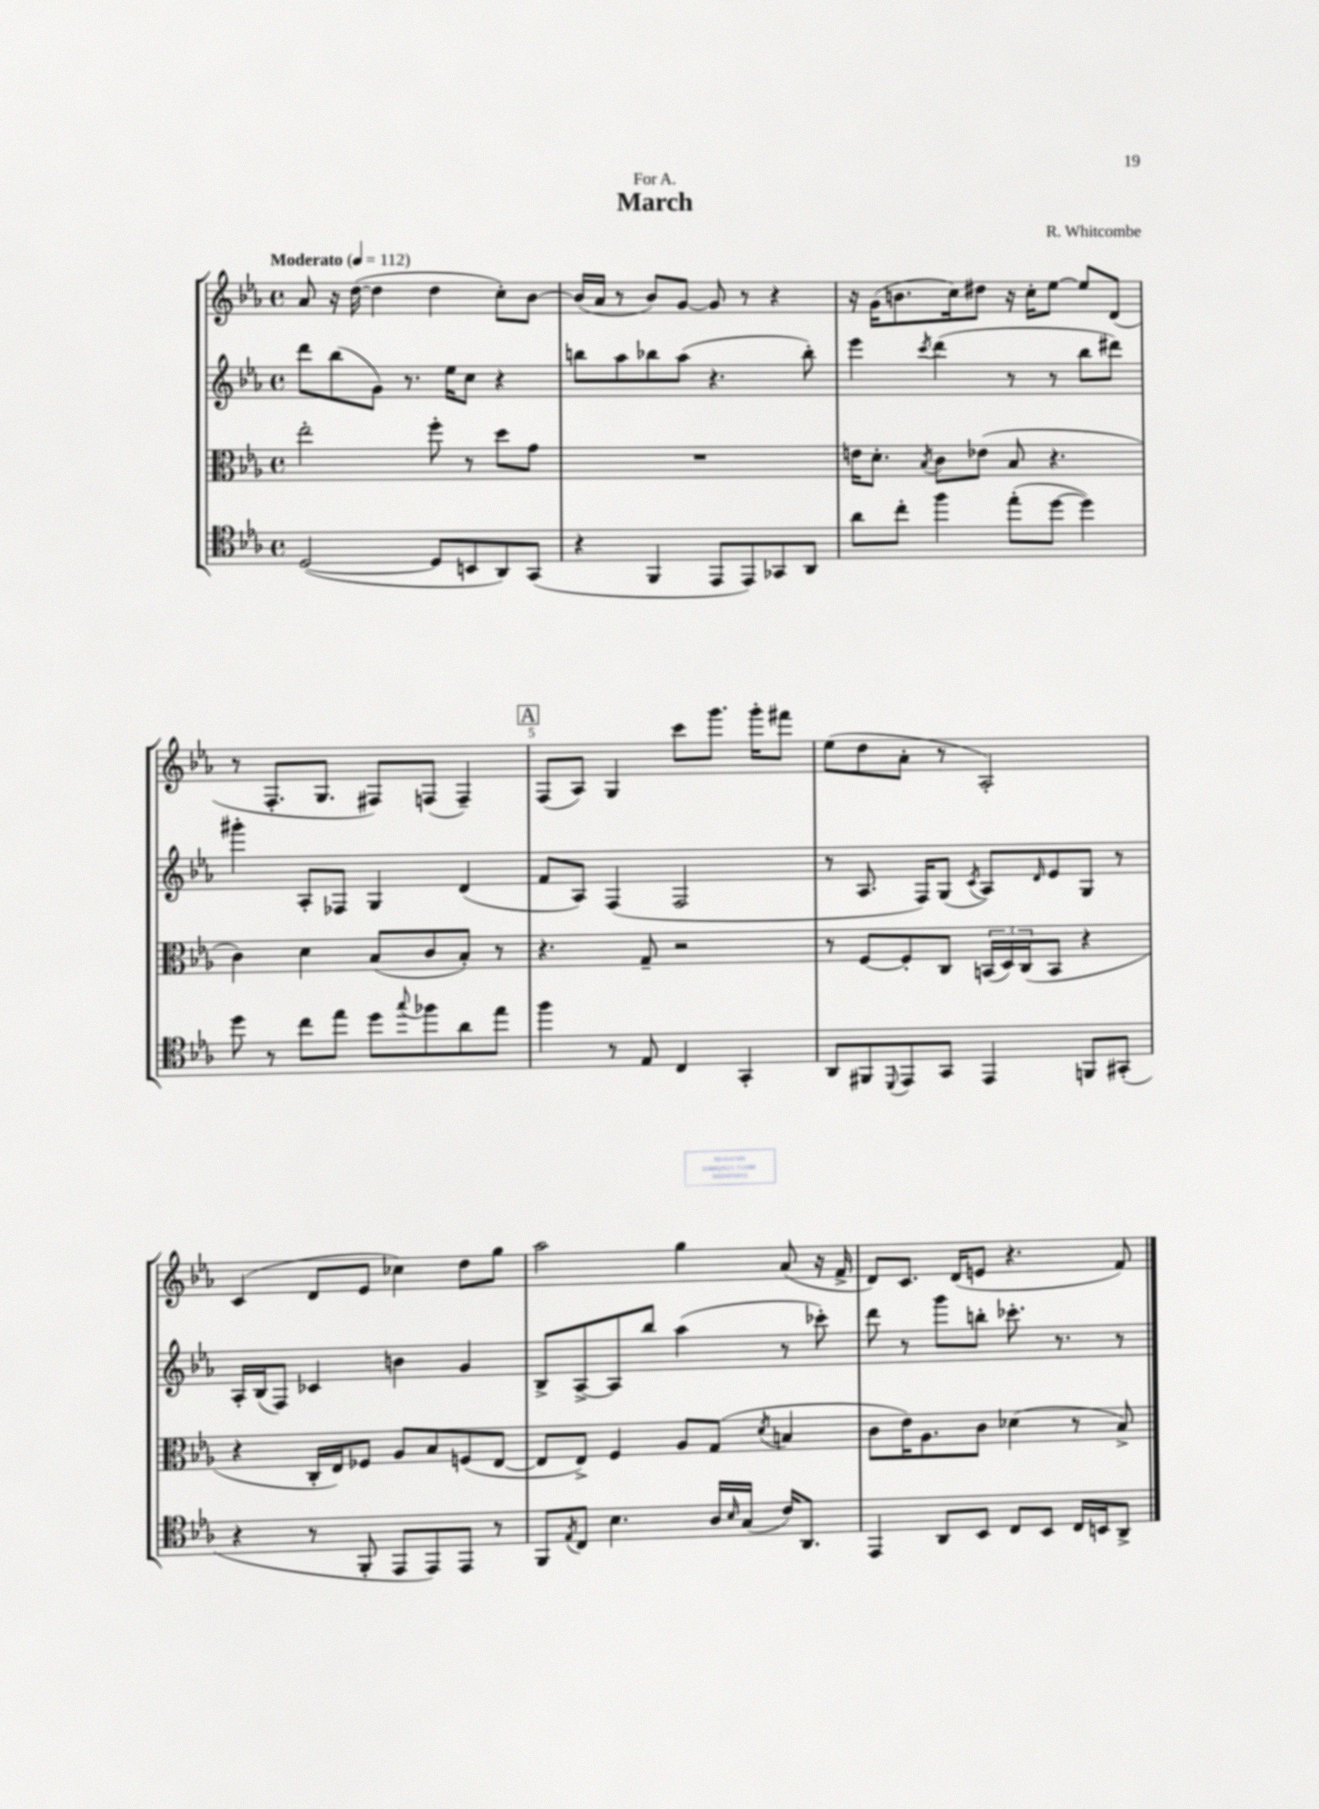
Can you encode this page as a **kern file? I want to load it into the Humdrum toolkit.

**kern	**kern	**kern	**kern
*part4	*part3	*part2	*part1
*staff4	*staff3	*staff2	*staff1
*clefC4	*clefC3	*clefG2	*clefG2
*k[b-e-a-]	*k[b-e-a-]	*k[b-e-a-]	*k[b-e-a-]
*M4/4	*M4/4	*M4/4	*M4/4
*met(c)	*met(c)	*met(c)	*met(c)
*MM112	*MM112	*MM112	*MM112
=1	=1	=1	=1
!	!	!	!LO:TX:a:B:t=Moderato
([2D/	2ee-'\	8ddd\L	8a-/
.	.	(8bb-\	16r
.	.	.	([16dd\
.	.	8g\J)	4dd\]
.	.	8.r	.
8D/L]	8ff'\	.	4dd\
.	.	16ee-\KL	.
8BBn/	8r	8cc\J	.
8AA-/)	8dd\L	4r	8cc'\L)
(8GG/J	8g\J	.	[8b-\J
=2	=2	=2	=2
4r	1r	8bbn\L	(16b-/LL]
.	.	.	16a-/JJ
.	.	8aa-\	8r
4FF/	.	8bb-X\	8b-/L)
.	.	(8aa-\J	[8g/J
8EE-/L	.	4.r	8g/]
8EE-/)	.	.	8r
8GG-X/	.	.	4r
8AA-/J	.	8bb-'\)	.
=3	=3	=3	=3
8a-\L	16en\KL	4eee-\	16r
.	8.d'\J	.	(16g\KL
8cc'\J	.	.	8.bn\
.	8qB-/	8qccc/	.
4ff\	8c\L	(4ddd\	.
.	.	.	16cc\k)
.	(8e-X\J	.	8dd#X\J
(8ee-'\L	8B-/	8r	16r
.	.	.	16cc'\KL
[8dd\J	4.r	8r	[8ee-\J
4dd\])	.	8bb-\L	8ee-/L]
.	.	8ddd#X\J)	(8d/J
!!LO:LB:g=z
=4	=4	=4	=4
8dd\	4c\)	4ggg#X'\	8r
8r	.	.	8.F'/L
8cc\L	4d\	8A-'/L	.
.	.	.	8.G/J
8ee-\J	.	8F-X/J	.
8dd\L	(8B-/L	4G/	8F#X/L)
8qqgg/	.	.	.
8ff-X\	8c/	.	(8Fn/J
8a-\	8B-'/J)	(4d/	4F~/)
8ee-\J	8r	.	.
!!LO:REH:place=s1:t=A
=5	=5	=5	=5
4ff\	4.r	8f/L	(8F/L
.	.	8A-/J)	8A-/J)
8r	.	(4F/	4G/
8E-/	8G~/	.	.
4C/	2r	2F/	8ccc\L
.	.	.	8.ggg\J
4GG'/	.	.	.
.	.	.	16ggg'\KL
.	.	.	8fff#X\J
=6	=6	=6	=6
8AA-/L	8r	8r	(8ee-\L
8FF#X/	[8F/L	8.A-/	8dd\
8qqDD/	.	.	.
8EE-/	8F'/]	.	8a-'\J
.	.	16F/KL)	.
8GG/J	8C/J	(8G/J	8r
.	.	8qc/	.
4EE-/	(24BBn/LL	8A-/L)	2A-'/)
.	24D/)	.	.
.	(24C/J	.	.
.	.	16qqd/	.
.	8BB/J	8e-/	.
8FFn/L	4r	8G/J	.
(8GG#X'/J	.	8r	.
!!LO:LB:g=z
=7	=7	=7	=7
4r	4r	16A-'/LL	(4c/
.	.	(16B-/J	.
.	.	8F/J)	.
8r	16C'/LL	4c-X/	8d/L
.	16E-/J)	.	.
8FF'/	8F-X/J	.	8e-/J
8EE-/L	8A-/L	4bn\	4cc-X\)
8EE-/)	8B-/	.	.
8EE-/J	(8Fn/	4g/	8dd\L
8r	[8E-/J	.	8gg\J
=8	=8	=8	=8
8FF/L	8E-/L]	8B-^/L	2aa-\
8qE-/	.	.	.
8C/J	8E-^/J)	[8A-^/	.
4.B-\	4F/	8A-/]	.
.	.	8bb-/J	.
.	8A-/L	(4aa-\	4gg\
16A-/LL	(8G/J	.	.
16qqB-/	.	.	.
(16G/JJ	.	.	.
.	8qd/	.	.
16c/KL)	4Bn/	8r	(8a-/
8.AA-/J	.	.	.
.	.	8ccc-X'\)	16r
.	.	.	16f^/
=9	=9	=9	=9
4EE-/	8c\L	8ddd\	8d/L)
.	16e-\K)	8r	8.c/J
.	8.A-\	.	.
8AA-/L	.	8ggg\L	.
.	.	.	(16d/KL
8BB-/J	8c\J	8bbn'\J	8en/J
8C/L	(4d-X\	8.ccc-X'\	4.r
8BB-/J	.	.	.
.	.	8.r	.
16C/LL	8r	.	.
16BBn/J	.	.	.
8AA-^/J	8B-^/)	8r	8f/)
==	==	==	==
*-	*-	*-	*-
